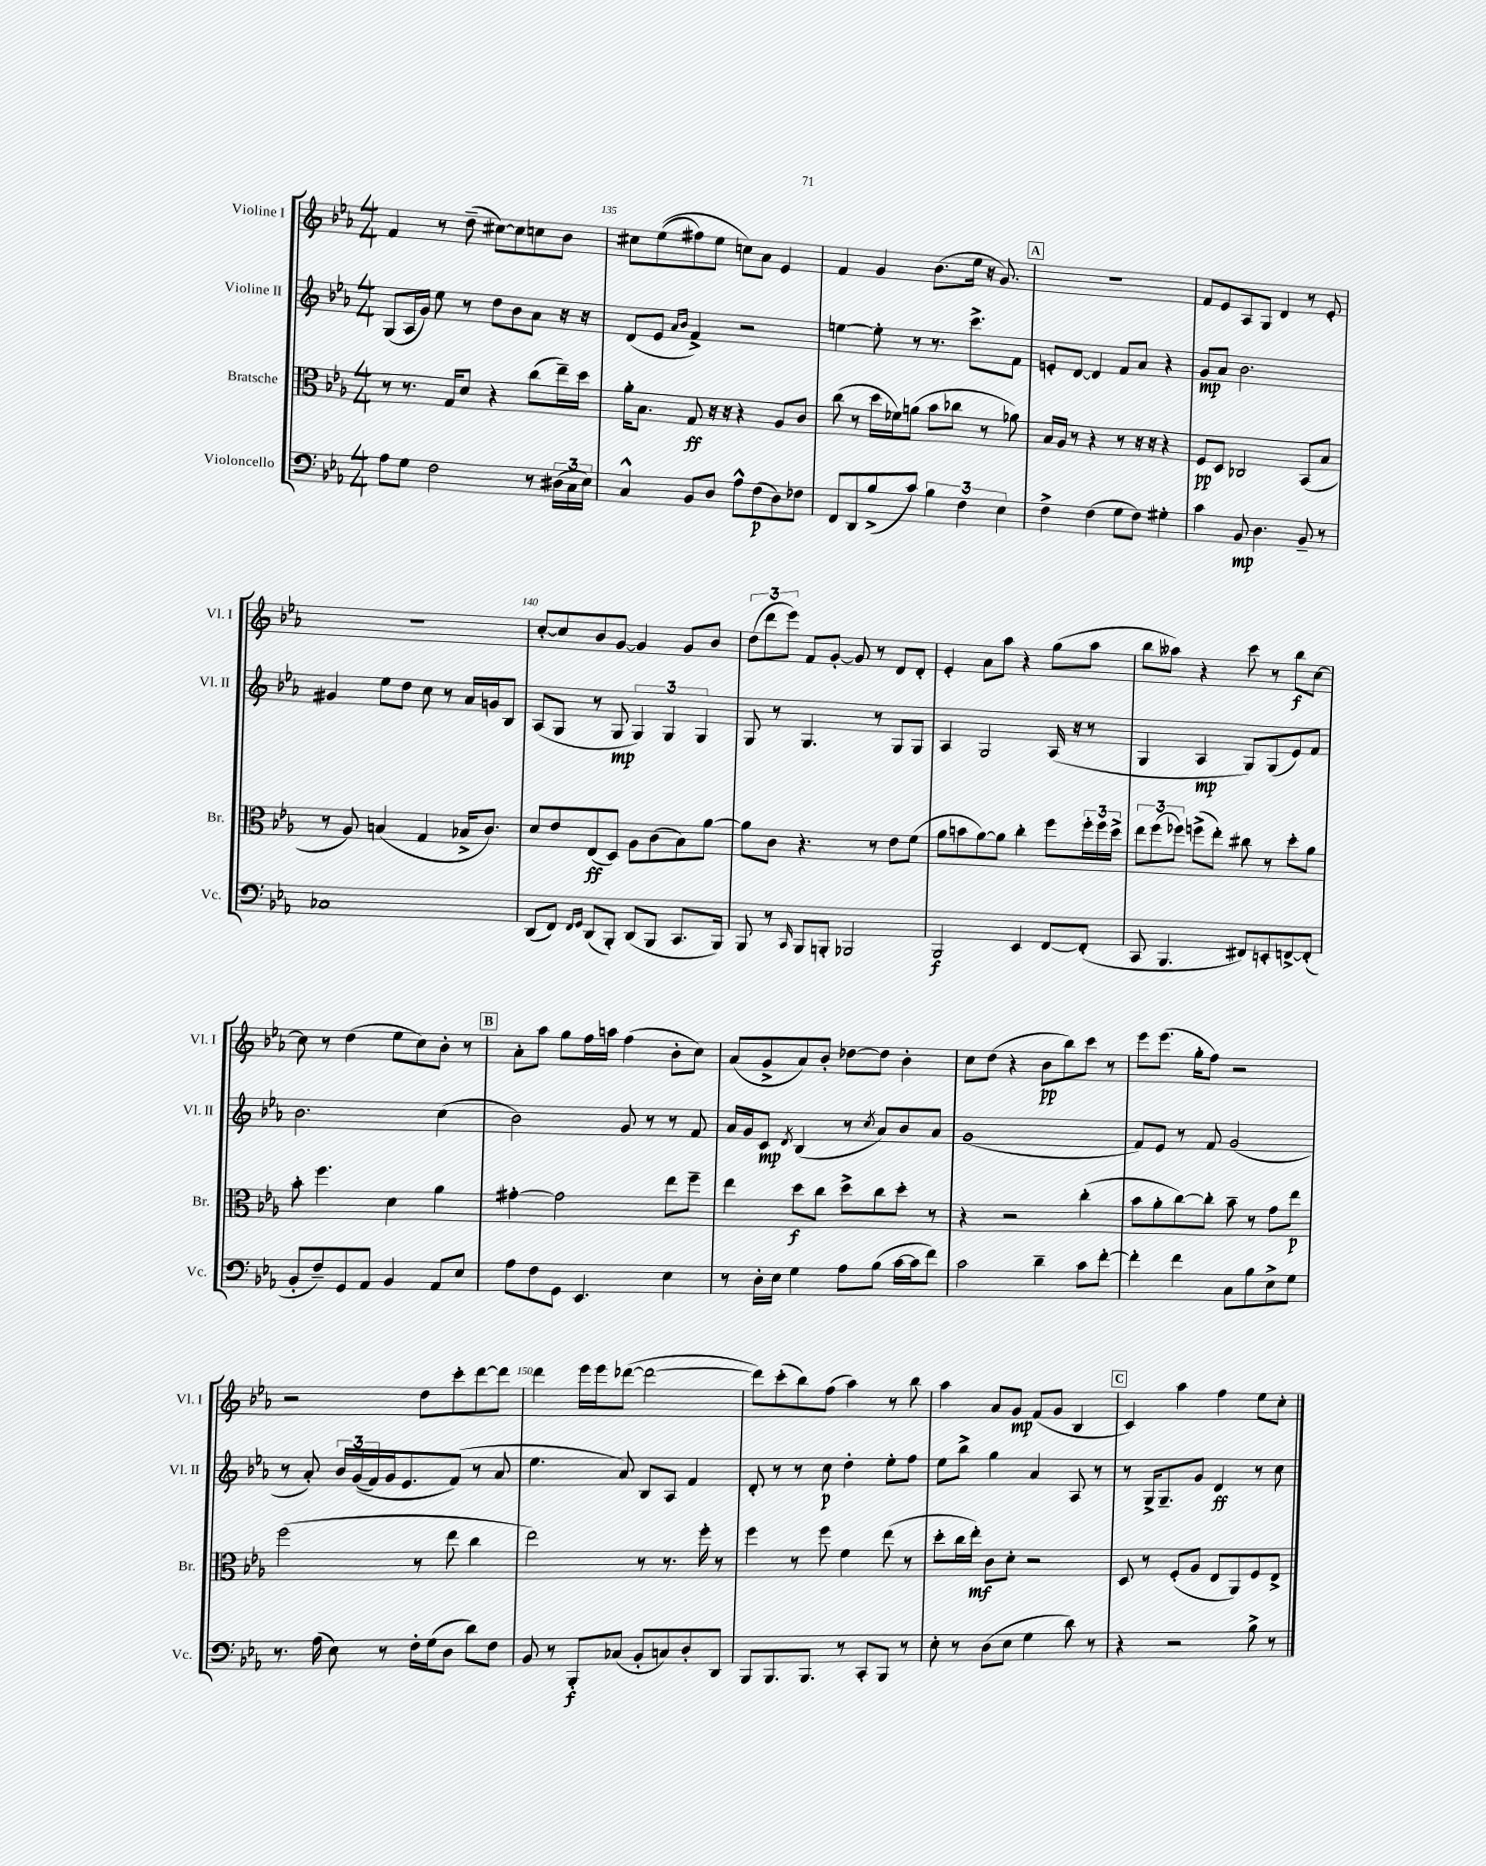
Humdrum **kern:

**kern	**kern	**kern	**kern
*staff4	*staff3	*staff2	*staff1
*clefF4	*clefC3	*clefG2	*clefG2
*k[b-e-a-]	*k[b-e-a-]	*k[b-e-a-]	*k[b-e-a-]
*M4/4	*M4/4	*M4/4	*M4/4
8A-	8r	(8G	4f
8G	8.r	16A-	.
.	.	16g)	.
2F	.	8ee-	8r
.	16G	.	.
.	8d	8r	(8dd~
.	4r	8dd	[8cc#)
.	.	8b-	8cc#]
8r	(8cc	8a-	8cc
(24D#	16ee-~)	16r	8b-
24C	.	.	.
.	16dd	16r	.
24E-)	.	.	.
=	=	=	=
4C^^	16a-'	(8d	8cc#
.	8.B-	.	.
.	.	8e-	&((8ee-
.	.	16qqa-	.
.	.	16qqb-	.
8BB-	8G	4f^)	8ff#)
8D	16r	.	8ee-
.	16r	.	.
8A-^^	4r	2r	8cc&)
(8F	.	.	8a-
8D)	8A-	.	4e-
8F-	8c	.	.
=	=	=	=
8FF	(8cc	[4ee	4f
8DD	8r	.	.
(8B-^	16dd	8ee']	4g
.	16f-)	.	.
8c)	(8a	8r	.
6B-	8b-	8.r	(8.b-
.	8cc-	.	.
6F	.	.	.
.	.	8.ccc^	16ee-
.	8r	.	16r
.	.	.	8.g)
6E-	.	.	.
.	8a-)	8f	.
=	=	=	=
4F^	16B-	8e'	1r
.	16A-	.	.
.	8r	[8d	.
(4F	4r	4d]	.
8G	8r	8f	.
8F)	16r	8a-	.
.	16r	.	.
4G#'	4r	4r	.
=	=	=	=
4c	8F	8g	8f
.	8D	8a-	8e-
8BB-	2C-	2.b-	8A-
4.D	.	.	8G
.	.	.	4d
8BB-~	(8BB-	.	8r
8r	8B-	.	8e-'
=	=	=	=
1C-	8r	4g#	1r
.	8A-)	.	.
.	(4B	8ee-	.
.	.	8dd	.
.	4G	8cc	.
.	.	8r	.
.	16B-^	16a-	.
.	8.c)	16g	.
.	.	8B-	.
=	=	=	=
(8DD	8d	(8A-	[8cc'
8FF)	8e-	8G	8cc]
16qqFF	.	.	.
16qqGG	.	.	.
(8DD	(8E-	8r	8b-
8BBB-')	8D)	8G	[8g
(8DD	8A-	6G)	4g]
8BBB-	(8c	.	.
.	.	6G	.
8.CC	8B-)	.	8g
.	.	6G	.
.	[8a-	.	8b-
16BBB-)	.	.	.
=	=	=	=
8BBB-	8a-]	8G	(12dd
.	.	.	12ddd
8r	8c	8r	.
.	.	.	12eee-)
16qqCC	.	.	.
8BBB-	4.r	4.G	8f
8BBB'	.	.	[8g'
2BBB-	.	.	8g]
.	8r	8r	8r
.	8e-	8G	8d
.	(8f	8G	8d'
=	=	=	=
2BBB-	8a-	4A-	4e-'
.	8b	.	.
.	[8a-)	2G	8a-
.	8a-]	.	8aa-
4EE-	4cc'	.	4r
[8FF	8ff	(16A-	(8gg
.	.	16r	.
(8FF']	24ff'	8r	8aa-
.	24ff	.	.
.	24dd^	.	.
=	=	=	=
8CC	12ee-	4G	8bb-
.	(12ff	.	.
4.BBB-	.	.	8aa--)
.	12ff-)	.	.
.	(8ff^	4A-	4r
.	8ee-')	.	.
8FF#)	8cc#	8G)	8ccc
8EE'	8r	(8G	8r
[8FF^	8dd'	8e-)	8bb-
(8FF']	8a-	8f	[8cc
=	=	=	=
8BB-'	8b-'	2.b-	8cc]
8F~)	4.ff	.	8r
8GG	.	.	(4dd
8AA-	.	.	.
4BB-	4d	.	8ee-
.	.	.	8cc)
8AA-	4a-	(4cc	8b-'
8E-	.	.	8r
=	=	=	=
8A-	[4g#'	2b-)	8a-'
8F	.	.	8aa-
8GG	2g#]	.	8gg
4.EE-	.	.	16ff
.	.	.	16aa
.	.	8g	(4ff
.	.	8r	.
4E-	8ee-	8r	8b-'
.	8ff~	8f	8cc)
=	=	=	=
8r	4ee-	16a-	(8a-
.	.	16g	.
16D'	.	8c	8g^
16E-	.	.	.
.	.	8qd	.
4G	8dd	(4B-	8a-)
.	8cc	.	8b-'
8A-	8dd^	8r	[8dd-
.	.	8qcc	.
(8B-	8cc	8a-)	8dd-]
[16c	8dd'	8b-	4b-'
16c]	.	.	.
8f)	8r	8a-	.
=	=	=	=
2c	4r	(1g	8cc
.	.	.	(8dd
.	2r	.	4r
4d~	.	.	8b-
.	.	.	8bb-)
8c	(4cc'	.	8ccc
[8f'	.	.	8r
=	=	=	=
4f']	8b-	8f)	8eee-
.	8a-'	8e-	(8.eee-
4f	[8cc)	8r	.
.	.	.	16gg'
.	8cc']	8f	8ff)
8C	8b-~	(2g	2r
8B-	8r	.	.
8E-^	8g	.	.
8G	8ee-	.	.
=	=	=	=
8.r	(2ff	8r	2r
.	.	8a-')	.
(16A-	.	.	.
8E-)	.	24b-	.
.	.	&((24g	.
.	.	24f)	.
8r	.	16g	.
.	.	8.e-	.
16F'	8r	.	8dd
(16G	.	.	.
8D	8ee-	(8f&)	8ccc'
8d)	4cc	8r	[8ddd
8F	.	8a-	8ddd]
=	=	=	=
8BB-	2ee-)	4.ee-	4ddd
8r	.	.	.
8BBB-'	.	.	16eee-
.	.	.	16eee-
(8C-	.	8a-)	([8ddd-
8BB-'	8r	8B-	2ddd-_
8C)	8.r	8A-	.
8D'	.	4f	.
.	16ff'	.	.
8DD	8r	.	.
=	=	=	=
8BBB-	4ff	8d'	8ddd-])
8.BBB-	.	8r	(8ccc'
.	8r	8r	8bb-)
8.BBB-	.	.	.
.	8ff	8cc	(8ff
8r	4f	4dd'	4aa-)
8CC'	.	.	.
8BBB-	(8ee-	8ee-'	8r
8r	8r	8ff	8bb-
=	=	=	=
8E-'	8dd'	8ee-	4aa-
8r	16cc	8bb-^	.
.	16ee-')	.	.
(8D	8c	4gg	8a-
8E-	8d'	.	8g
4G	2r	4a-	(8f
.	.	.	8g
8d)	.	8A-	4B-
8r	.	8r	.
=	=	=	=
4r	8D	8r	4c)
.	8r	16G^	.
.	.	8.G~	.
2r	(8F'	.	4aa-
.	8A-	8g	.
.	8E-	4d	4ff
.	8AA-)	.	.
8B-^	8F	8r	8ee-
8r	8E-^	8cc	8cc'
==	==	==	==
*-	*-	*-	*-
